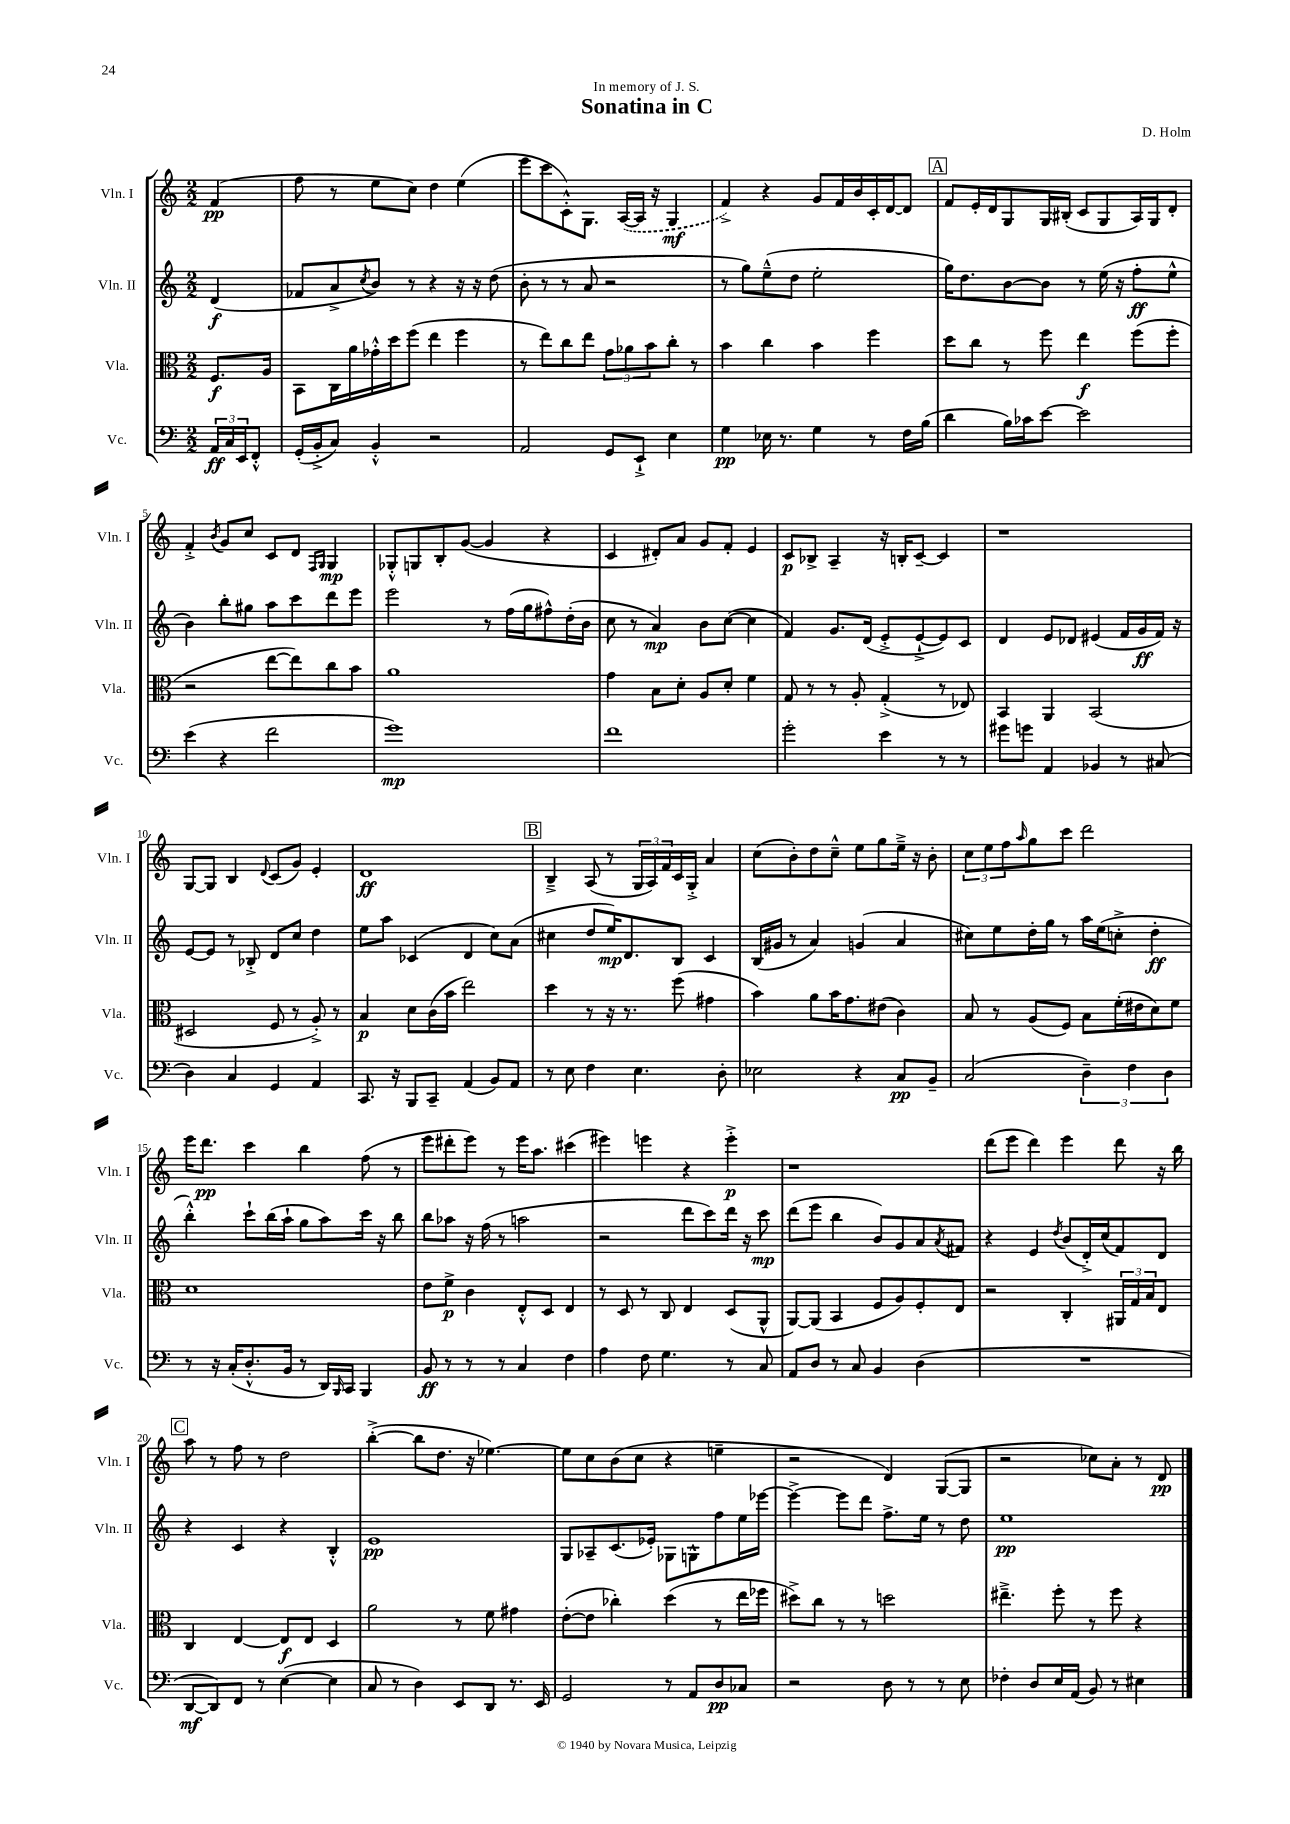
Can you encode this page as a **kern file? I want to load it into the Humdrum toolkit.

**kern	**kern	**kern	**kern
*staff4	*staff3	*staff2	*staff1
*clefF4	*clefC3	*clefG2	*clefG2
*k[]	*k[]	*k[]	*k[]
*M2/2	*M2/2	*M2/2	*M2/2
24AA	8.F	(4d	(4f
24C	.	.	.
24EE	.	.	.
8FF'^^	.	.	.
.	16A	.	.
=	=	=	=
(16GG'	8BB	8f-	8ff
16BB'^	.	.	.
8C)	16C	8a^	8r
.	16a	.	.
.	.	8qcc	.
4BB'^^	16g-'^^	8b)	8ee
.	16dd	.	.
.	(8ff	8r	8cc)
2r	4ee	4r	4dd
.	4ff	16r	(4ee
.	.	16r	.
.	.	(8dd	.
=	=	=	=
2AA	8r	8b'	8eee
.	8ee)	8r	8ccc
.	8cc	8r	8c'^^)
.	8ee	8a	8.G
8GG	12g	2r	.
.	.	.	([16A
.	12a-	.	.
8EE`^	.	.	16A]
.	12b	.	.
.	.	.	16r
4E	8cc'	.	4G
.	8r	.	.
=	=	=	=
4G	4b	8r	4f^)
.	.	8gg)	.
16E-	4cc	(8ee~^^	4r
8.r	.	.	.
.	.	8dd	.
4G	4b	2ee'	8g
.	.	.	16f
.	.	.	16b
8r	4ff	.	16c'
.	.	.	[16d
16F	.	.	8d]
(16B	.	.	.
=	=	=	=
4d	8dd	16gg)	8f
.	.	8.dd	.
.	8cc	.	16e'
.	.	.	16d
16B)	8r	[8b	8G
16c-	.	.	.
[8e	8ff	8b]	16G
.	.	.	(16B#'
2e]	4ee	8r	8c
.	.	(16ee	8G
.	.	16r	.
.	(8ff	8ff'	16A)
.	.	.	16G
.	8ff'	8ee^^	8d'
=	=	=	=
(4e	2r	4b)	4f'^
.	.	.	8qb
4r	.	8bb'	8g
.	.	8gg#	8cc
2f	[8ee	8aa	8c
.	8ee])	8ccc	8d
.	.	.	16qqF
.	.	.	16qqG
.	8cc	8ddd	4G
.	8b	8eee	.
=	=	=	=
1g)	1a	2eee	8G-'^^
.	.	.	8G
.	.	.	8B'
.	.	.	([8g
.	.	8r	4g]
.	.	(16ff	.
.	.	16gg	.
.	.	8ff#^^)	4r
.	.	(16dd'	.
.	.	16b	.
=	=	=	=
1f	4g	8cc	4c
.	.	8r	.
.	8B	4a)	8d#')
.	8d'	.	8a
.	8A	8b	8g
.	8d'	([8cc	8f'
.	4f	4cc]	4e
=	=	=	=
2g'	8G	4f)	8c
.	8r	.	8B-^
.	8r	8.g	4A~
.	8A'	.	.
.	.	(16d	.
4e	(4G'^	8e'^	16r
.	.	.	16B'
.	.	[8e`^	[8c~
8r	8r	8e])	4c]
8r	8E-)	8c	.
=	=	=	=
8g#	4BB	4d	1r
8g	.	.	.
4AA	4AA	8e	.
.	.	8d-	.
4BB-	(2BB	(4e#	.
8r	.	16f	.
.	.	16g	.
(8C#	.	16f)	.
.	.	16r	.
=	=	=	=
4D)	2D#	[8e	[8G
.	.	8e]	8G]
4C	.	8r	4B
.	.	8B-'^	.
.	.	.	8qqd
4GG	8F	8d	(8c
.	8r	8cc	8g)
4AA	8A'^)	4dd	4e'
.	8r	.	.
=	=	=	=
8.CC	4B	8ee	1d
.	.	8aa	.
16r	.	.	.
8BBB	8d	(4c-	.
8CC~	(16c	.	.
.	16b	.	.
(4AA	2ee)	4d	.
8BB)	.	8cc)	.
8AA	.	(8a	.
=	=	=	=
8r	4dd	4cc#	4B~^
8E	.	.	.
4F	8r	8dd	(8A
.	16r	16ee)	8r
.	8.r	8.d	.
4.E	.	.	24G
.	.	.	24A)
.	.	.	24f
.	(8ff	8B	16c
.	.	.	16G'^
.	4g#	4c	4a
8D'	.	.	.
=	=	=	=
2E-	4b)	(16B	(8cc
.	.	16g#	.
.	.	8r	8b')
.	8a	4a)	8dd
.	16b	.	8cc~^^
.	8.g	.	.
4r	.	(4g	8ee
.	(8e#	.	8gg
8C	4c)	4a	16ee~^
.	.	.	16r
8BB~	.	.	8b'
=	=	=	=
(2C	8B	8cc#)	12cc
.	.	.	12ee
.	8r	8ee	.
.	.	.	12ff
.	.	.	16qqaa
.	(8A	16dd'	8gg
.	.	16gg	.
.	8F)	8r	8ccc
6D~)	8B	16aa	2ddd
.	.	(16ee	.
.	(16f'	8cc'^	.
6F	.	.	.
.	16e#	.	.
.	8d)	4dd'	.
6D	.	.	.
.	8f	.	.
=	=	=	=
8r	1d	4bb'^^)	16eee
.	.	.	8.ddd
16r	.	.	.
(16C'	.	.	.
8.D'^^	.	8ccc`	4ccc
.	.	(16bb	.
16BB	.	16aa`	.
8r	.	8gg	4bb
16DD)	.	8aa)	.
16qqBBB	.	.	.
16CC	.	.	.
4BBB	.	16ccc	(8ff
.	.	16r	.
.	.	8bb	8r
=	=	=	=
8BB	8e	8bb	8eee
8r	8f^	8aa-	8ddd#'
8r	4c	16r	8eee)
.	.	(16ff	.
8r	.	8r	8r
4C	8E'^^	2aa	16eee
.	.	.	8.aa
.	8D	.	.
4F	4E	.	(4ccc#
=	=	=	=
4A	8r	2r	4eee#)
.	8D	.	.
8F	8r	.	4eee
4.G	8C	.	.
.	4E	8ddd	4r
.	.	8ccc)	.
8r	(8D	16ddd	4eee'^
.	.	16r	.
8C	8AA^^	8ccc	.
=	=	=	=
8AA	[8AA)	(8ddd	1r
8D	(8AA]	8eee	.
8r	4BB	4bb	.
8C	.	.	.
4BB	8F	8b)	.
.	8A)	8g	.
(4D	8F'	8a	.
.	.	8qa	.
.	8E	8f#	.
=	=	=	=
1r	2r	4r	(8ddd
.	.	.	8eee
.	.	4e	4ddd)
.	.	8qdd	.
.	4C'	(8b	4eee
.	.	16d'^)	.
.	.	(16cc	.
.	24AA#	8f)	8ddd
.	24G	.	.
.	24B	.	.
.	8E	8d	16r
.	.	.	16bb
=	=	=	=
[8DD	4C	4r	8aa
8DD])	.	.	8r
8FF	[4E	4c	8ff
8r	.	.	8r
([4E	8E]	4r	2dd
.	8E	.	.
4E]	4D	4B'^^	.
=	=	=	=
8C	2a	1e	([4bb'^
8r	.	.	.
4D)	.	.	8bb]
.	.	.	8.dd
8EE	8r	.	.
.	.	.	16r
8DD	8f	.	[4.ee-)
8.r	4g#	.	.
16EE	.	.	.
=	=	=	=
2GG	([8e'	8G	8ee-]
.	8e]	8A-~	8cc
.	4cc-')	(8.c	(8b
.	.	.	8cc
.	.	16e-')	.
8r	(4dd	8G-	4r
8AA	.	8G^^	.
8D	8r	8ff	4ee~
8C-	16ee	16ee	.
.	16ff-	[16eee-	.
=	=	=	=
2r	8dd#^)	4eee-^_	2r
.	8cc	.	.
.	8r	8eee-]	.
.	8r	8ddd	.
8D	2dd	8.ff^	4d)
8r	.	.	.
.	.	16ee	.
8r	.	8r	([8G
8E	.	8dd	8G]
=	=	=	=
4F-'	4.ee#~^	1ee	2r
8D	.	.	.
16E	8ff'	.	.
(16AA	.	.	.
8BB)	8r	.	8cc-)
8r	8ff	.	8a'
4E#	4r	.	8r
.	.	.	8d
==	==	==	==
*-	*-	*-	*-
